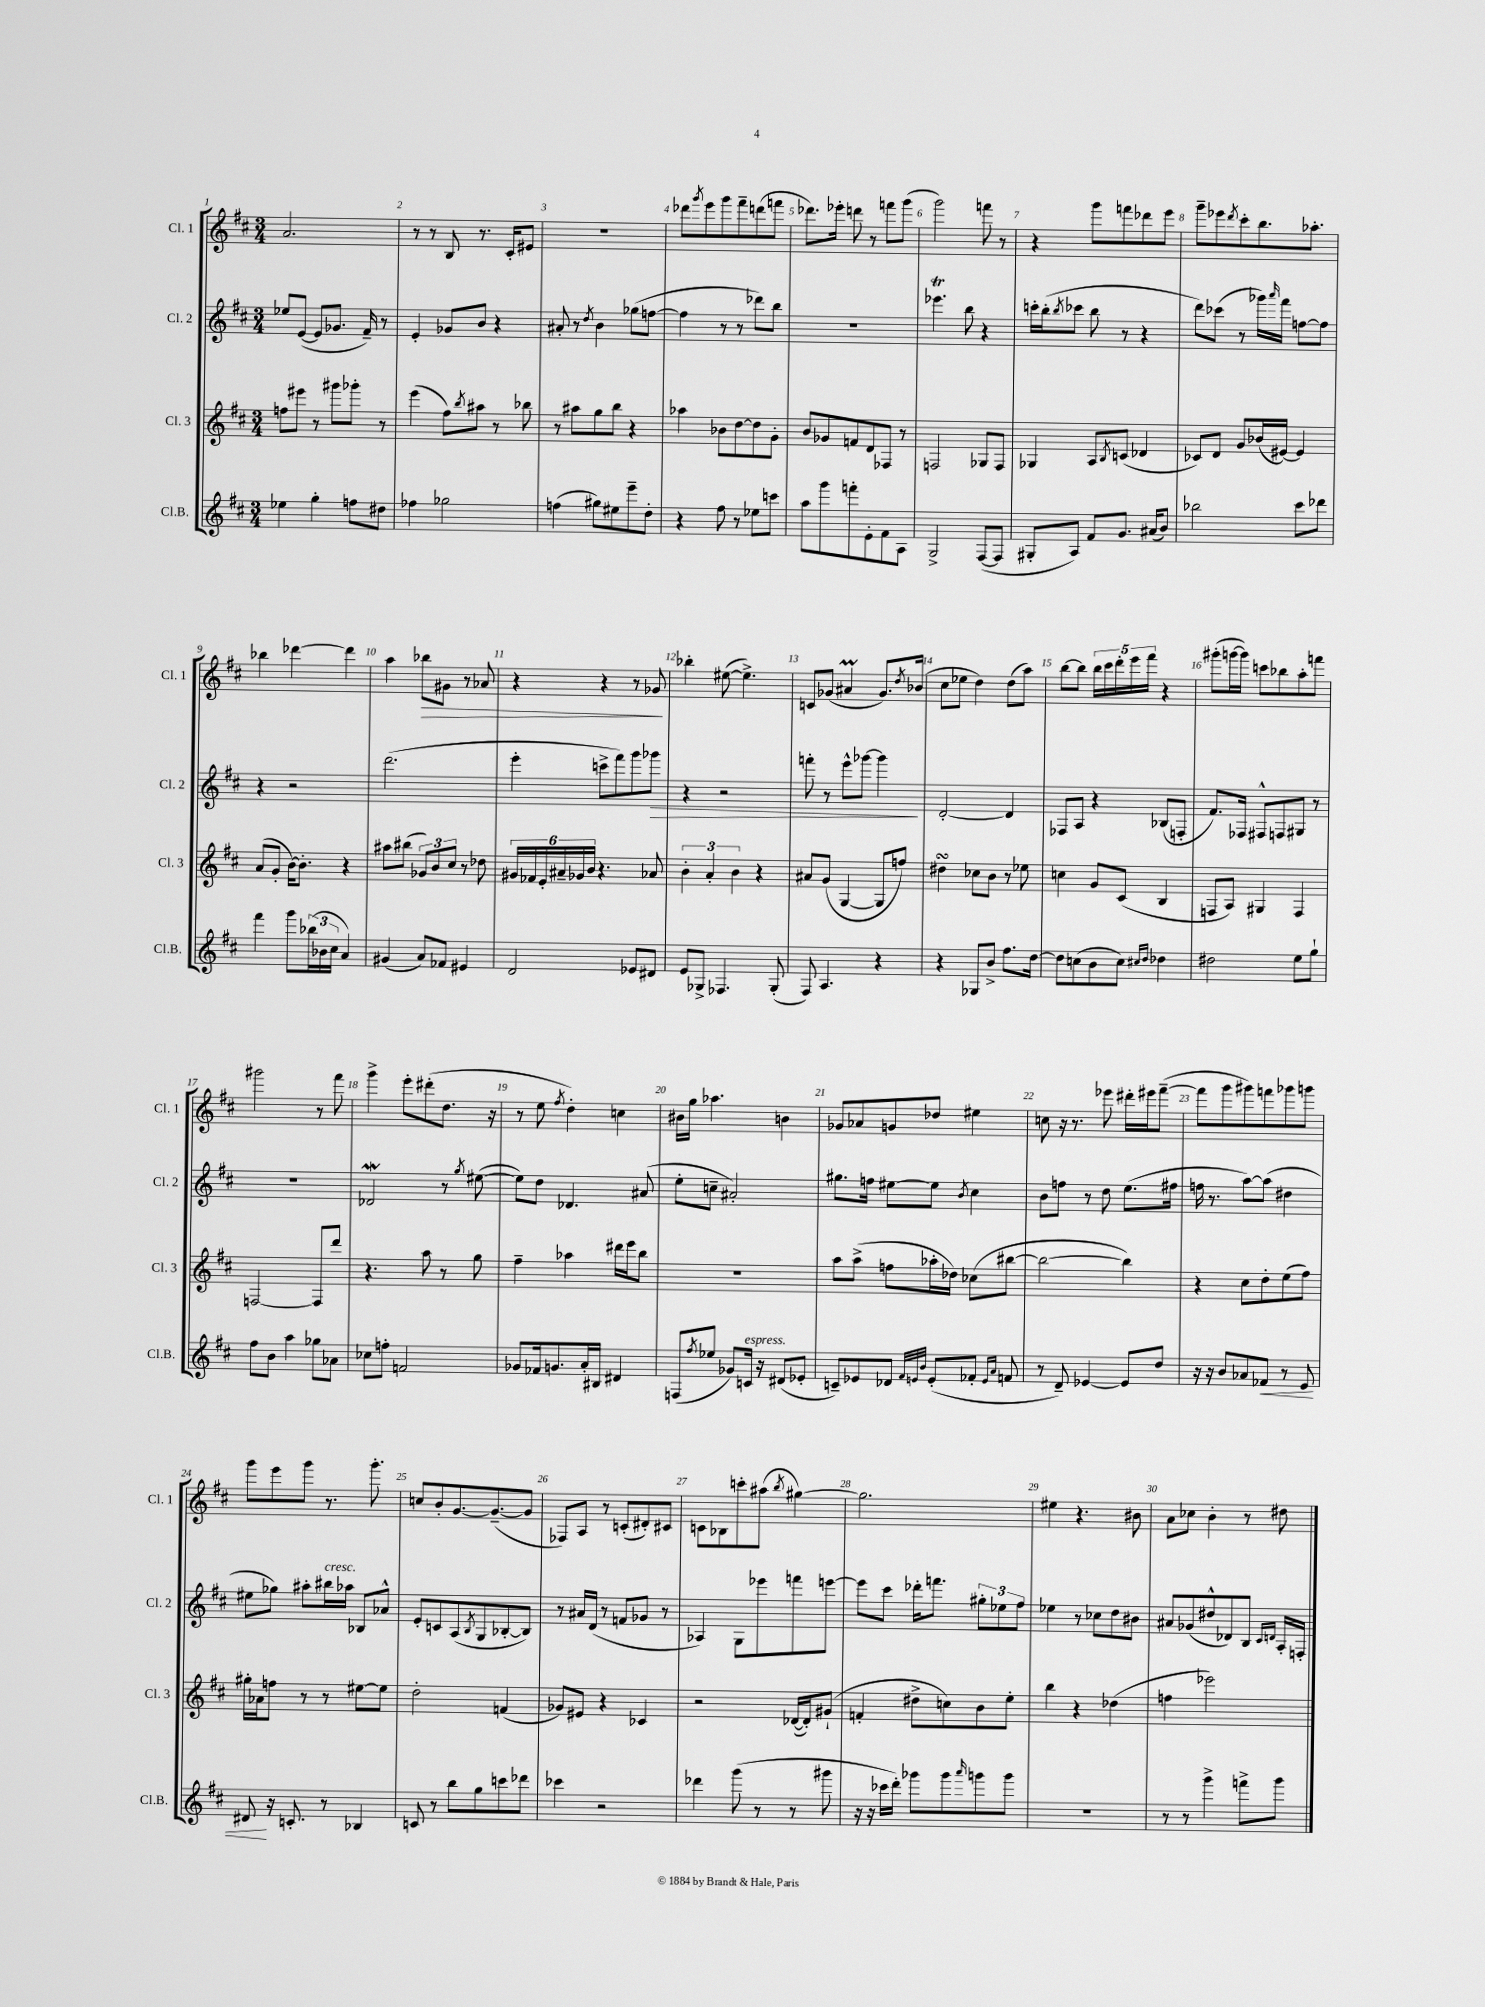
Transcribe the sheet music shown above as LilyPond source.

<<
\new StaffGroup <<
\new Staff = "s0" \with { instrumentName = "Cl. 1" shortInstrumentName = "Cl. 1" } {
    \clef treble \key d \major \numericTimeSignature \time 3/4
    a'2. |
    r8 r8 b8 r8. cis'16-. eis'8 |
    R2. |
    des'''8 \acciaccatura { g'''8 } e'''8 g'''8 fis'''8-- d'''8( f'''8 |
    des'''8.) ees'''16-. d'''8 r8 f'''8 g'''8( |
    g'''2) f'''8 r8 |
    r4 g'''8 f'''8 des'''8 e'''8 |
    g'''8-- ees'''8 \acciaccatura { d'''8 } cis'''8-. b''8. aes''8.-. |
    bes''4 des'''4~ des'''4 |
    a''4 bes''8\> gis'8 r8 aes'8 |
    r4 r4 r8 ges'8\! |
    bes''4-. eis''8~( eis''4.->) |
    c'8 ges'8( ais'4\prall ges'8.) \acciaccatura { d''8 } bes'16( |
    cis''8 ees''8 d''4) d''8( a''8) |
    b''8~ b''8 \tuplet 5/4 { b''16 cis'''16 d'''16-. e'''16 fis'''16 } r4 |
    gis'''8-.( g'''16~ g'''16) c'''8 bes''8 a''8-. f'''8 |
    gis'''2 r8 fis'''8 |
    g'''4-> e'''8-. dis'''8-.( d''8. r16 |
    r8 e''8 \acciaccatura { fis''8 } d''4-.) c''4 |
    bis'16 g''16 aes''4. b'4 |
    ges'8 aes'8 g'8 des''8 eis''4 |
    c''8 r16 r8. ees'''8 dis'''16-. eis'''16 fis'''8~--( |
    fis'''8 g'''8 gis'''8) f'''8 ges'''8 g'''8 |
    g'''8 e'''8 g'''8 r8. g'''8.-. |
    c''8 b'8-. g'8.~ g'8.~--( g'8 |
    fes8) a8 r8 c'8-.( dis'8-.) cis'8 |
    c'8 bes8 c'''8-. ais''8( \acciaccatura { b''8 } gis''4~) |
    gis''2. |
    eis''4 r4. bis'8 |
    a'8 ces''8 b'4-. r8 dis''8 \bar "|." |
}
\new Staff = "s1" \with { instrumentName = "Cl. 2" shortInstrumentName = "Cl. 2" } {
    \clef treble \key d \major \numericTimeSignature \time 3/4
    ees''8 e'8~( e'8 ges'8. fis'16--) r8 |
    e'4-. ges'8 b'8 r4 |
    ais'8-. r8 \acciaccatura { d''8 } b'4 ges''8( f''8~ |
    f''4 r8 r8 des'''8) b''8 |
    R2. |
    ees'''4.\trill b''8 r4 |
    c'''16-. b''16-.( \acciaccatura { b''8 } ces'''8 b''8 r8 r4 |
    d'''8) ces'''8( r8 ges'''16) \grace { a'''16 } fis'''16 f''8~ f''8 |
    r4 r2 |
    d'''2.( |
    e'''4-. c'''8-> fis'''8) g'''8 ges'''8\> |
    r4 r2 |
    f'''8-. r8 e'''8-^ ges'''8~ ges'''4\! |
    d'2~-. d'4 |
    fes8 a8 r4 bes8( f8-. |
    fis'8.) fes16 fis8-^ f8 gis8 r8 |
    R2. |
    des'2\mordent r8 \acciaccatura { g''8 } eis''8~( |
    eis''8) d''8 des'4. ais'8( |
    e''8-. c''8-- ais'2-.) |
    gis''8. f''16 eis''8~ eis''8 \acciaccatura { b'8 } cis''4 |
    b'8 f''8 r8 d''8 e''8.( fis''16 |
    f''16 r8. a''8~) a''8( dis''4 |
    eis''8 ges''8) ais''8-. bis''16^\markup { \italic "cresc." } aes''16 bes8 aes'8-^ |
    e'8-. c'8 a8( \acciaccatura { b8 } g8 bes8~-. bes8) |
    r8 ais'16 d'16( r8 f'8 ges'8 r8 |
    aes4) g8 ees'''8 f'''8 e'''8~ |
    e'''8 cis'''8 des'''16-. f'''8. \tuplet 3/2 { gis''8-. ees''8 fis''8 } |
    ees''4 r8 ces''8 d''8 bis'8 |
    ais'8 ges'8( dis''8-^ des'8) b8 \grace { cis'16 d'16 } a16-. f16-. \bar "|." |
}
\new Staff = "s2" \with { instrumentName = "Cl. 3" shortInstrumentName = "Cl. 3" } {
    \clef treble \key d \major \numericTimeSignature \time 3/4
    f''8 eis'''8 r8 gis'''8 ges'''8-. r8 |
    e'''4( fis''8) \acciaccatura { b''8 } ais''8 r8 bes''8 |
    r8 ais''8 g''8 b''8 r4 |
    aes''4 bes'8 d''8~ d''8 g'8-. |
    b'8 ges'8 f'8 d'8 fes8 r8 |
    f2 ges8 f8 |
    ges4 a8 \acciaccatura { b8 } c'8( des'4 |
    ces'8) d'8 g'8 bes'16( eis'16~) eis'4 |
    a'8( g'8-. b'16~) b'8.-. r4 |
    ais''8 bis''8( \tuplet 3/2 { ges'8) b'8 cis''8 } r8 des''8 |
    \tuplet 6/4 { gis'16 fes'16 e'16-. ais'16-- ges'16 b'16 } r4. aes'8 |
    \tuplet 3/2 { b'4-. a'4-. b'4 } r4 |
    ais'8 g'8( g4~ g8 f''8) |
    dis''4\turn ces''8 b'8 r8 ees''8 |
    c''4 g'8 cis'8( b4 |
    f8 a8) gis4 f4 |
    f2~ f8 d'''8 |
    r4. a''8 r8 g''8 |
    fis''4-- aes''4 dis'''16 e'''16 b''8 |
    R2. |
    a''8 a''8->( f''8 aes''16-. des''16) ces''8( bis''8~ |
    bis''2~ bis''4) |
    r4 cis''8 d''8-. e''8( fis''8) |
    gis''16-. aes'16 f''8 r8 r8 eis''8~ eis''8 |
    d''2-. f'4( |
    ges'8) eis'8 r4 ces'4 |
    r2 des'16~( des'16-.) gis'8-!( |
    f'4-. dis''8-> c''8) b'8 e''8-. |
    b''4 r4 des''4( |
    f''4 ees'''2) \bar "|." |
}
\new Staff = "s3" \with { instrumentName = "Cl.B." shortInstrumentName = "Cl.B." } {
    \clef treble \key d \major \numericTimeSignature \time 3/4
    ees''4 g''4-. f''8 dis''8 |
    fes''4 ges''2 |
    f''4( gis''8) eis''8 e'''8-- d''8-. |
    r4 fis''8 r8 ees''8 c'''8 |
    a''8 g'''8 f'''8-. e'8-. fis'8 a8 |
    g2-> fis8~( fis8 |
    gis8-. a8) fis'8 g'8. ais'16( b'8) |
    bes''2 cis'''8 des'''8 |
    fis'''4 g'''8 \tuplet 3/2 { bes''16( bes'16 cis''16 } a'4) |
    gis'4( a'8) fes'8 eis'4 |
    d'2 ees'8 dis'8 |
    e'8 ges8-> fes4. ges8-.( |
    fis8) a4. r4 |
    r4 ges8 b'8-> fis''8. d''16~ |
    d''8 c''8( b'8 c''8) \grace { cis''16 d''16 } des''4 |
    dis''2 e''8 g''8-! |
    fis''8 b'8 a''4 ges''8 aes'8 |
    ces''8 f''8-. f'2 |
    ges'8 fes'16 g'8. a'16-. bis16 dis'4 |
    f8( \acciaccatura { fis''8 } ees''8 ges'8) c'16^\markup { \italic "espress." } r16 dis'8( ees'8-. |
    c'8--) ees'8 des'8 \grace { fis'32 e'32 b'32 } e'8-.( fes'8-. \grace { e'16 a'16 } f'8 |
    r8 d'8--) ees'4~ ees'8 d''8 |
    r16 r16 b'8 aes'8 fes'8\< r8 e'8 |
    dis'8\! r16 c'8.-. r8 bes4 |
    c'8 r8 b''8 g''8 c'''8 des'''8 |
    ces'''4 r2 |
    des'''4 g'''8( r8 r8 gis'''8 |
    r16 r16 ces'''16 d'''16-.) ges'''8 ges'''8 \grace { a'''16 } g'''8 g'''8 |
    R2. |
    r8 r8 g'''4-> f'''8-> g'''8 \bar "|." |
}
>>
>>
\layout { \context { \Score \override BarNumber.break-visibility = ##(#f #t #t) barNumberVisibility = #all-bar-numbers-visible } }
